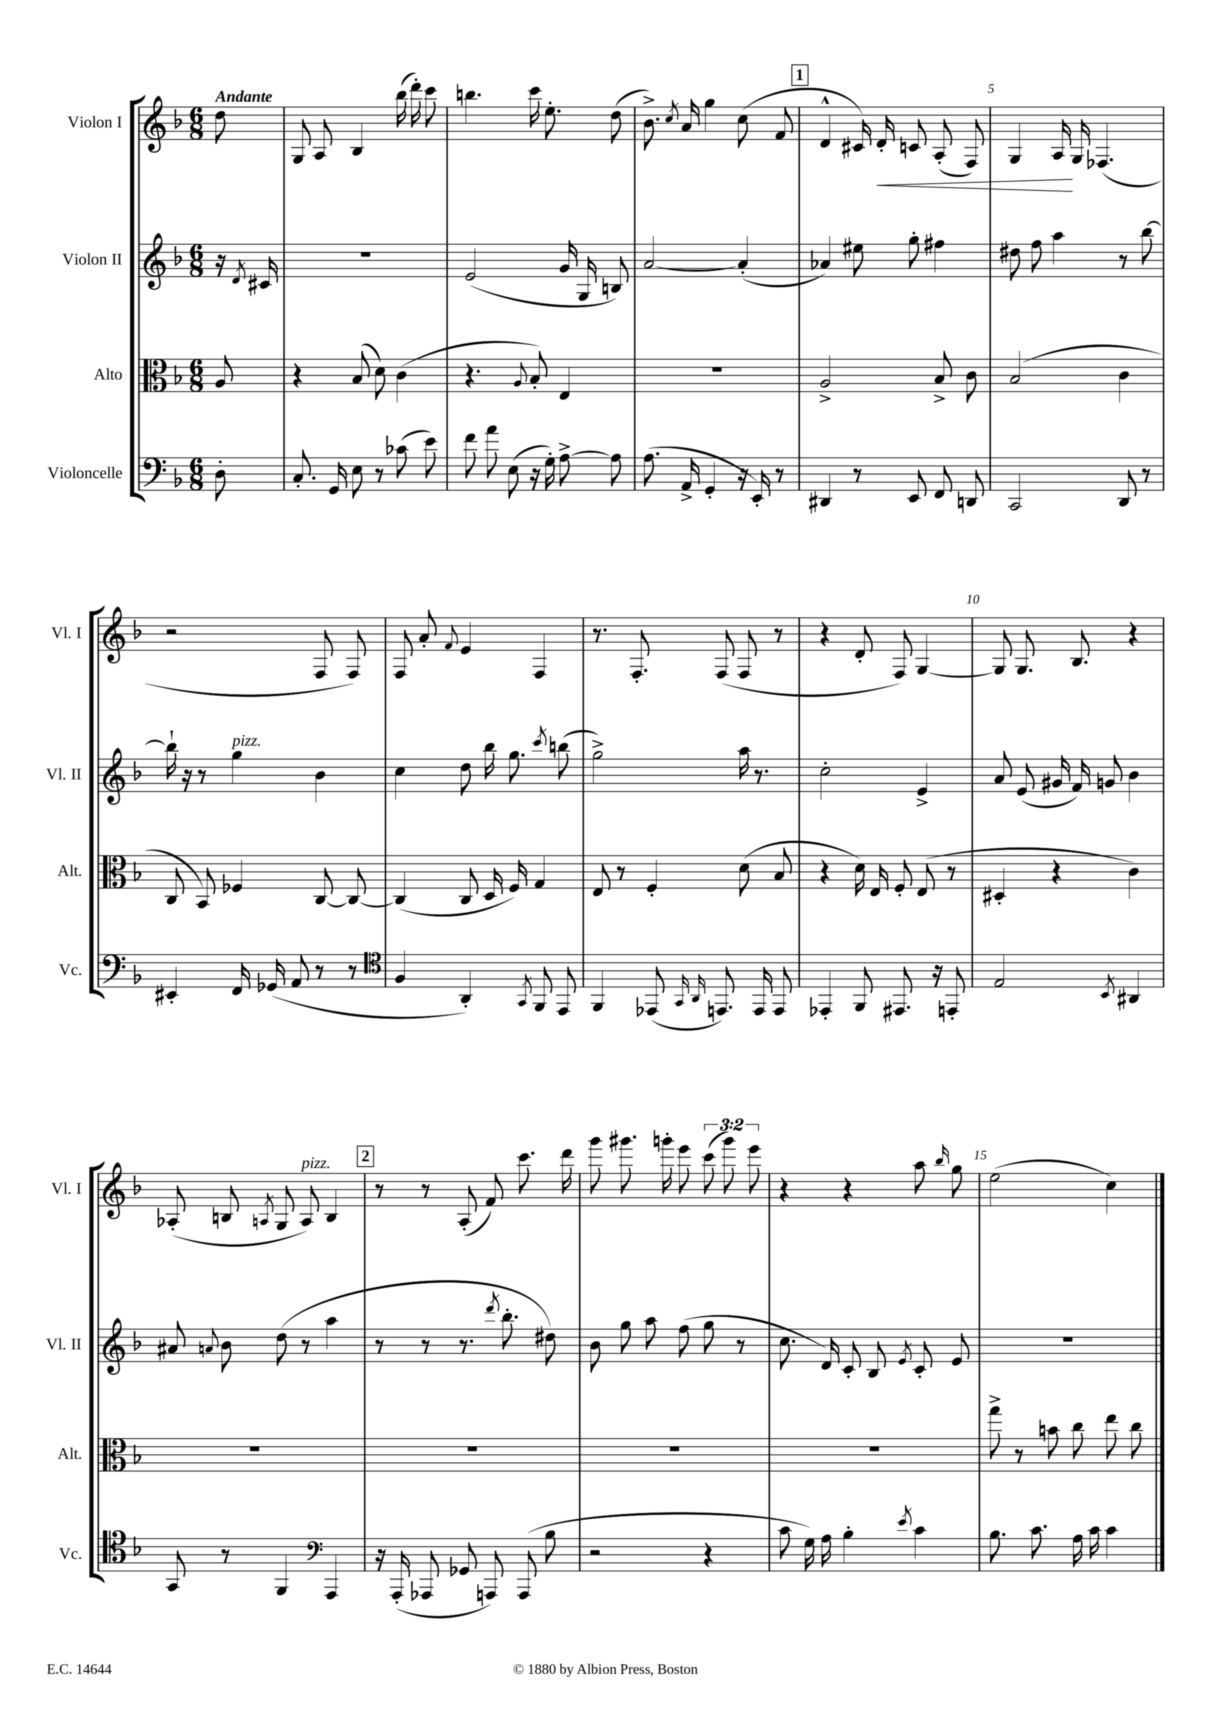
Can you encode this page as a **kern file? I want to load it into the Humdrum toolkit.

**kern	**kern	**kern	**kern	**dynam
*part4	*part3	*part2	*part1	*part1
*staff4	*staff3	*staff2	*staff1	*staff1
*I"Violoncelle	*I"Alto	*I"Violon II	*I"Violon I	*
*I'Vc.	*I'Alt.	*I'Vl. II	*I'Vl. I	*
*clefF4	*clefC3	*clefG2	*clefG2	*
*k[b-]	*k[b-]	*k[b-]	*k[b-]	*
*M6/8	*M6/8	*M6/8	*M6/8	*
=	=	=	=	=
!	!	!	!LO:TX:a:B:t=Andante	!
8D'\	8A/	16r	8dd\	.
.	.	8qd/	.	.
.	.	16c#X/	.	.
=1	=1	=1	=1	=1
8.C'/	4r	2.r	8G/	.
.	.	.	8A/	.
16GG/	.	.	.	.
8E\	(8B-/	.	4B-/	.
8r	8d\)	.	.	.
(8c-X\	(4c\	.	(16bb-\	.
.	.	.	16ddd'\)	.
8e\)	.	.	8ccc\	.
=2	=2	=2	=2	=2
8f\	4.r	(2e/	4.bbn\	.
8a\	.	.	.	.
(8E\	.	.	.	.
.	8qqA/	.	.	.
16r	8B-'/)	.	16ccc\	.
16G'\)	.	.	8.ee'\	.
[8A^\	4E/	16g/	.	.
.	.	16G/	.	.
8A\]	.	8Bn/)	(8dd\	.
=3	=3	=3	=3	=3
(8.A\	2.r	[2a/	8.b-^\)	.
.	.	.	8qcc/	.
16AA^/	.	.	16a/	.
4GG'/	.	.	4gg\	.
16r	.	(4a'/]	(8cc\	.
16EE'/)	.	.	.	.
8r	.	.	8f/	.
!!LO:REH:place=s1:t=1
=4	=4	=4	=4	=4
4DD#X/	2A^/	4a-X/)	4d^^/	.
8r	.	8ee#X\	16c#X/)	.
!	!	!	!	!LO:HP:b
.	.	.	16d'/	<
8EE/	.	8gg'\	8cn/	.
8FF/	8B-^/	4ff#X\	(8A'/	.
8DDn/	8c\	.	8F/)	.
=5	=5	=5	=5	=5
2CC/	(2B-/	8dd#X\	4G/	.
.	.	8ff\	.	.
.	.	4aa\	16A/	.
.	.	.	16G/	[
.	.	.	(4.F-X/	.
8DD/	4c\	8r	.	.
8r	.	[8bb-\	.	.
!!LO:LB:g=z
=6	=6	=6	=6	=6
4EE#X'/	8C/	16bb-`\]	2r	.
.	.	16r	.	.
.	8BB-/)	8r	.	.
!	!	!LO:TX:a:i:t=pizz.	!	!
16FF/	4F-X/	4gg\	.	.
(16GG-X/	.	.	.	.
8AA/	.	.	.	.
8r	[8C/	4b-\	8F/	.
8r	8C/_	.	8F/)	.
=7	=7	=7	=7	=7
*clefC4	*	*	*	*
4F/	(4C/]	4cc\	8F/	.
.	.	.	8a'/	.
.	.	.	8qqf/	.
4AA'/)	8C/	8dd\	4e/	.
.	16D/	16bb-\	.	.
.	16F/)	8.gg\	.	.
8qGG/	.	.	.	.
8FF/	4G/	.	4F/	.
.	.	8qccc/	.	.
8EE/	.	(8bbn\	.	.
=8	=8	=8	=8	=8
4FF/	8E/	2gg^\)	8.r	.
.	8r	.	.	.
.	.	.	8.F'/	.
(8EE-X/	4F'/	.	.	.
16qqGG/	.	.	.	.
16qqAA/	.	.	.	.
8.EEn/)	.	.	(8F/	.
.	(8d\	16aa\	8F/	.
16EE/	.	8.r	.	.
8EE/	8B-/	.	8r	.
=9	=9	=9	=9	=9
4EE-X'/	4r	2cc'\	4r	.
8FF/	16d\)	.	8d'/	.
.	16E/	.	.	.
8.EE#X/	8F'/	.	8F/)	.
.	(8E/	4e^/	[4G/	.
16r	.	.	.	.
8EEn'/	8r	.	.	.
=10	=10	=10	=10	=10
2E/	4D#X'/	8a/	8G/]	.
.	.	(8e/	8.G/	.
.	4r	16g#X/	.	.
.	.	16f/)	8.B-/	.
.	.	8gn/	.	.
8qBB-/	.	.	.	.
4AA#X/	4c\)	4b-\	4r	.
!!LO:LB:g=z
=11	=11	=11	=11	=11
8GG/	2.r	8a#X/	(8A-X'/	.
.	.	8qqan/	.	.
8r	.	8b-\	8Bn/	.
.	.	.	8qAn/	.
4FF/	.	(8dd\	8G/	.
!	!	!	!LO:TX:a:i:t=pizz.	!
.	.	8r	8A/)	.
*clefF4	*	*	*	*
4AAA/	.	4aa\	4B/	.
!!LO:REH:place=s1:t=2
=12	=12	=12	=12	=12
16r	2.r	8r	8r	.
(16AAA'/	.	.	.	.
8AAA-X/	.	8r	8r	.
8GG-X/	.	8.r	(8A'/	.
8AAAn/)	.	.	8f/)	.
.	.	8qddd/	.	.
.	.	8.bb-'\	.	.
(8AAA/	.	.	8.ccc\	.
8B-\	.	8dd#X\)	.	.
.	.	.	16ddd\	.
=13	=13	=13	=13	=13
2r	2.r	8b-\	8ggg\	.
.	.	8gg\	8.ggg#X\	.
.	.	8aa\	.	.
.	.	.	16gggn'\	.
.	.	(8ff\	8eee\	.
4r	.	8gg\	(12ccc\	.
.	.	.	12ggg\)	.
.	.	8r	.	.
.	.	.	12eee\	.
=14	=14	=14	=14	=14
8c\	2.r	8.cc\	4r	.
16G\)	.	.	.	.
16A\	.	16d/)	.	.
4B-'\	.	8c'/	4r	.
.	.	8B-/	.	.
8qe/	.	8qe/	.	.
4c\	.	8c'/	8aa\	.
.	.	.	16qqbb-/	.
.	.	8e/	8gg\	.
=15	=15	=15	=15	=15
8.B-\	8gg^\	2.r	(2ee\	.
.	8r	.	.	.
8.c\	.	.	.	.
.	8bn\	.	.	.
16A\	8cc\	.	.	.
16c\	.	.	.	.
4c\	8ee\	.	4cc\)	.
.	8cc\	.	.	.
==	==	==	==	==
*-	*-	*-	*-	*-
